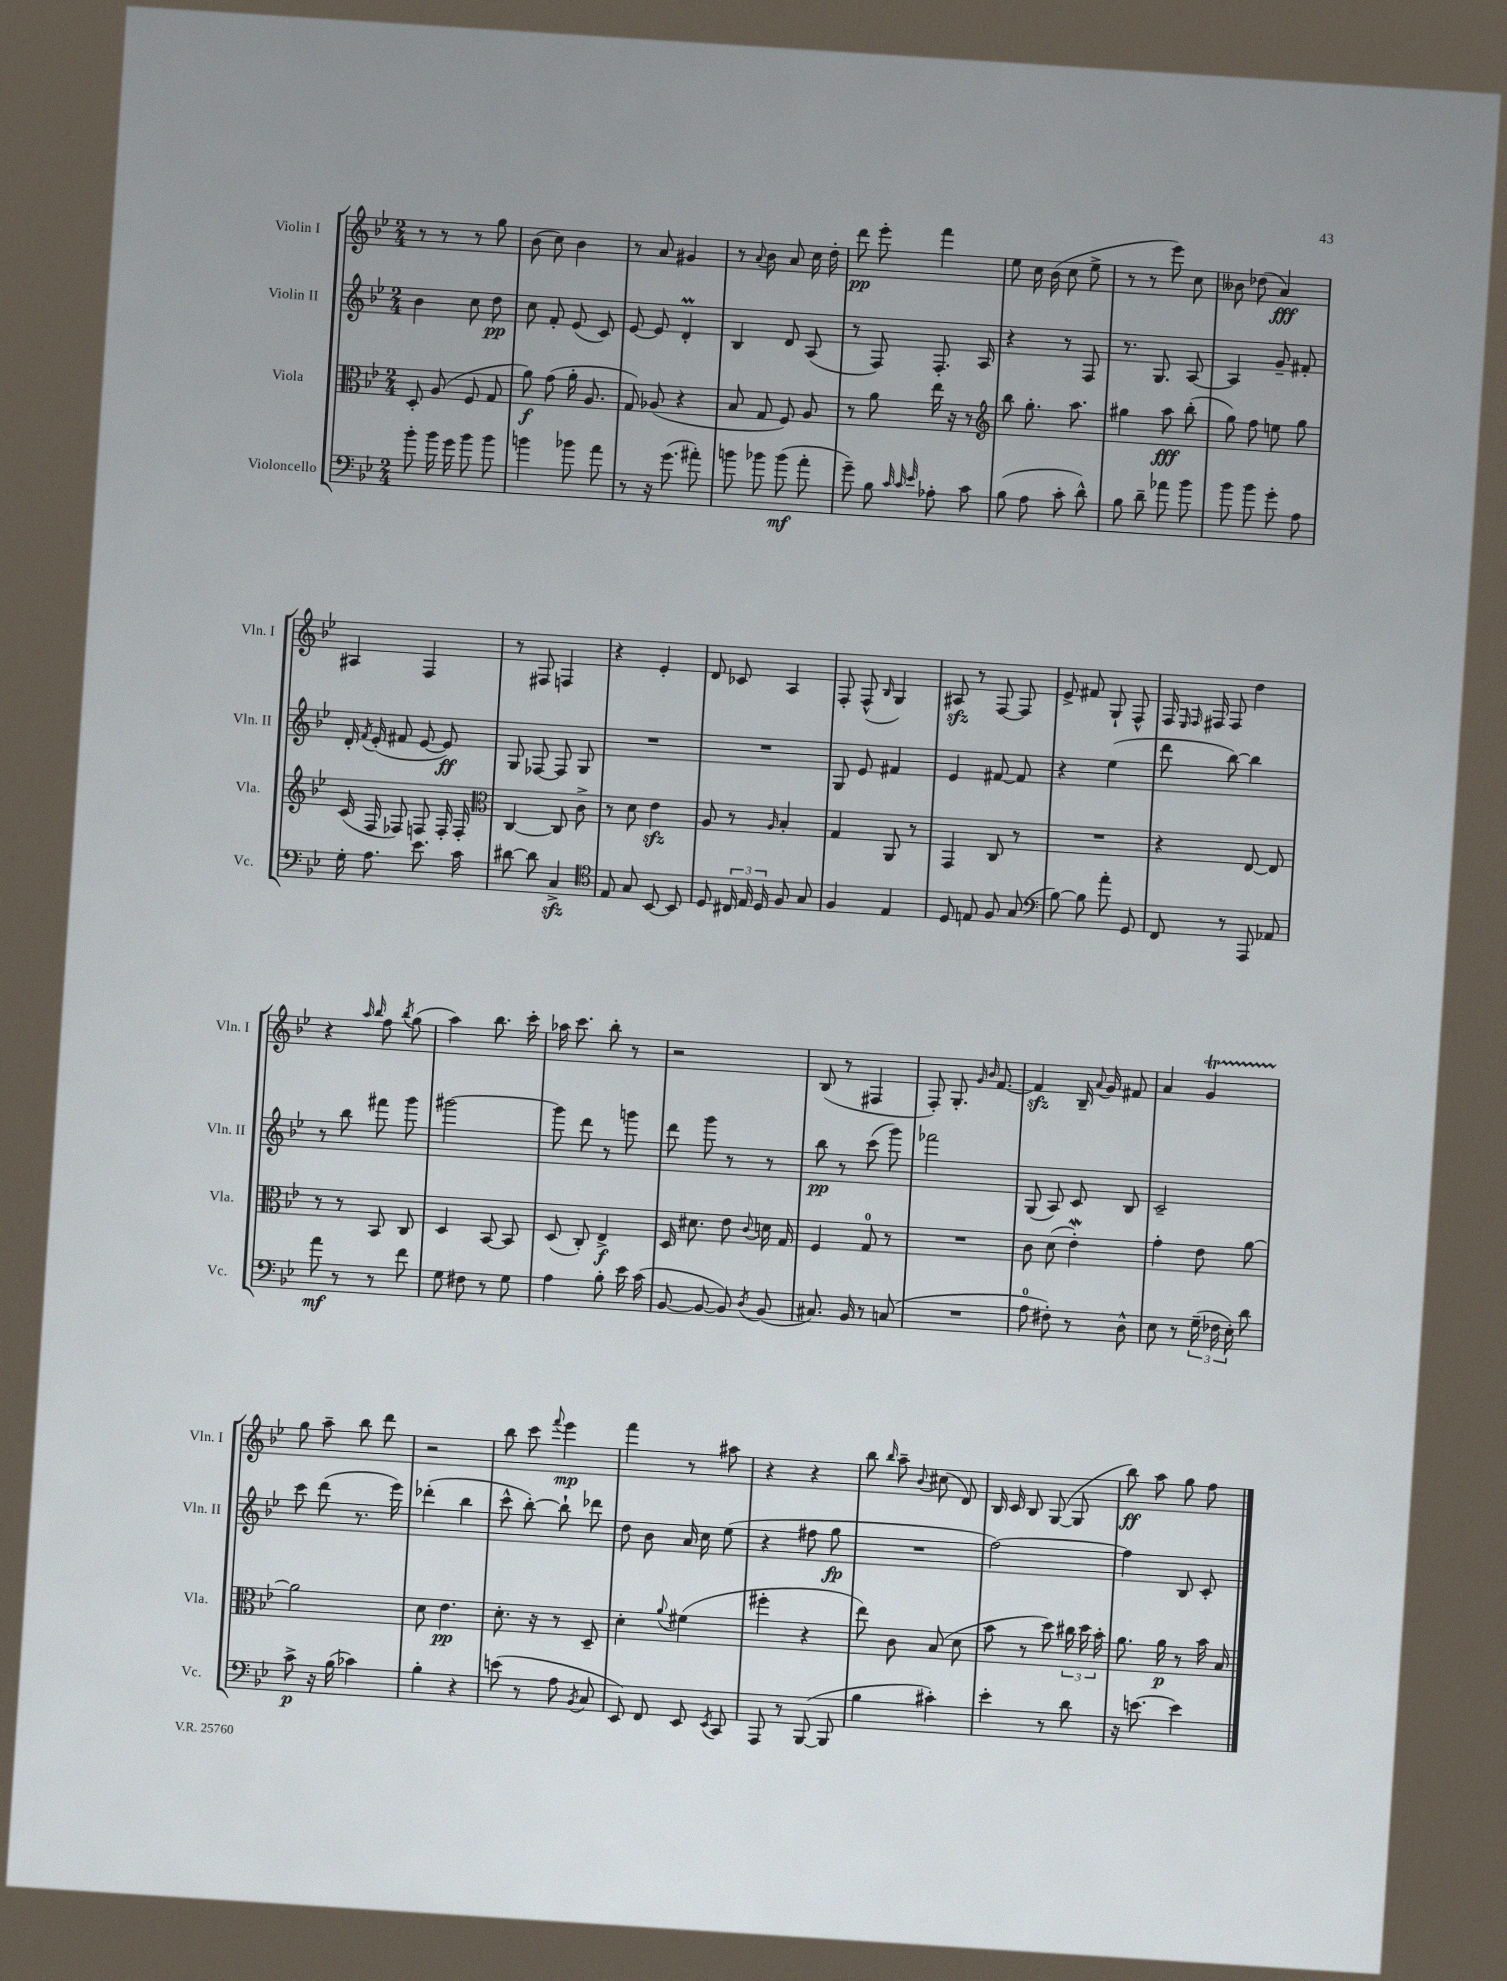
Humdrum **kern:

**kern	**kern	**kern	**kern
*staff4	*staff3	*staff2	*staff1
*clefF4	*clefC3	*clefG2	*clefG2
*k[b-e-]	*k[b-e-]	*k[b-e-]	*k[b-e-]
*M2/4	*M2/4	*M2/4	*M2/4
8b-'	8D'	4b-	8r
16b-	(8A	.	8r
16g	.	.	.
8b-	8F	8cc	8r
8b-	8G	8dd	8gg
=	=	=	=
4b	8a)	8cc	(8b-
.	(8g	8f'	8cc)
8b-	16a'	(8e-	4b-
.	8.A	.	.
8a	.	8c)	.
=	=	=	=
8r	8G)	[8e-	8r
16r	(8A-	8e-]	8a
(8.g	.	.	.
.	4r	4d'	4g#
8a#')	.	.	.
=	=	=	=
8b	8B-	4B-	8r
.	.	.	8qqa
8b-	8G	.	8b-
(8b-	8F)	8d	8a
8a'	8A	(8A	16cc
.	.	.	16dd'
=	=	=	=
8g~)	8r	8r	8ddd
8B-	8a	8F)	8eee-'
32qqc	.	.	.
32qqc	.	.	.
32qqe-	.	.	.
8A-'	16ee-	8.F'	4fff
.	16r	.	.
8c	8r	.	.
.	.	16A	.
=	=	=	=
*	*clefG2	*	*
(8B-	8bb-	4r	8ee-
8A	8.gg'	.	16cc
.	.	.	(16b-
8c'	.	8r	8cc
.	8.aa	.	.
8d^^)	.	8F	8ee-^
=	=	=	=
8B-	4gg#	8.r	8r
8d~	.	.	8r
.	.	8.G	.
8a-	8aa	.	8eee-)
8b-	(8bb-'	[8A	8cc
=	=	=	=
8b-	8gg)	4A]	8b--
8b-	8ff	.	(8dd-
8g'	8ee	8g~	4a)
8A	8gg	8f#'	.
=	=	=	=
16G'	(16c	16d'	4A#
.	.	8qf	.
8.A	16F	(16e-'	.
.	8F-)	8f#	.
8.e-	8F	[8e-	4F
.	16F'	8e-])	.
16c	16F'	.	.
=	=	=	=
*	*clefC3	*	*
[8d#	[4C	8G	8r
8d#]	.	[8F-	8F#
4C^	8C]	8F-]	4F
.	8c^	8G	.
=	=	=	=
*clefC4	*	*	*
8E-	8r	2r	4r
8G	8d	.	.
[8BB-	4e-	.	4e-'
8BB-]	.	.	.
=	=	=	=
8D	8A	2r	8d
24C#	8r	.	8c-
24E-	.	.	.
24D	.	.	.
.	16qqA	.	.
8F	4B-'	.	4A
8G	.	.	.
=	=	=	=
4F	4G	8G	8F'
.	.	8e-	(8F^^
.	.	.	16qqB-
4E-	8AA	4f#	4G)
.	8r	.	.
=	=	=	=
8D	4GG	4e-	8A#
8E	.	.	8r
8F	8C	[8f#	[8F
(8G	8r	8f#]	8F]
=	=	=	=
*clefF4	*	*	*
[8B-)	2r	4r	8e-^
8B-]	.	.	8f#
8a'	.	(4ee-	8G`
8GG	.	.	8F^^
=	=	=	=
8FF	4r	8ddd	16F
.	.	.	16qqE-
.	.	.	16qqF
.	.	.	16F#
8r	.	[8bb-)	8F#
8AAA	[8E-	4bb-]	4dd
8AA-	8E-]	.	.
=	=	=	=
8a	8r	8r	4r
8r	8r	8bb-	.
.	.	.	16qqaa
.	.	.	16qqbb-
8r	8BB-	8fff#	8ff
.	.	.	8qbb-
8f	8C	8ggg	(8gg
=	=	=	=
8G	4D	[2ggg#	4aa)
8F#	.	.	.
8r	[8BB-	.	8.bb-
8G	8BB-]	.	.
.	.	.	16ccc'
=	=	=	=
4A	(8D	8ggg#]	16aa-
.	.	.	8.ccc
.	8C')	8ddd	.
8B-'	4E-^	8r	8bb-'
16e-	.	8ggg	8r
(16c	.	.	.
=	=	=	=
[8BB-	16D	8ddd	2r
.	8.d#	.	.
8BB-_	.	8ggg	.
8BB-])	8e-	8r	.
8qD	8qqc	.	.
(8BB-	16d	8r	.
.	16G	.	.
=	=	=	=
8.C#)	4F	8bb-	(8B-
.	.	8r	8r
16BB-	.	.	.
8r	8G	(8ccc	4F#
(8C	8r	8ggg)	.
=	=	=	=
2r	2r	2fff-	8F')
.	.	.	8.G'
.	.	.	16qqg
.	.	.	16qqb-
.	.	.	[8.f
=	=	=	=
8A	8c	(8G	4f]
8F#')	(8d	8A)	.
8r	4e-')	8c	16B-~
.	.	.	8qqa
.	.	.	16g
8D^^	.	8B-	8f#
=	=	=	=
8E-	4g'	2c~	4a
8r	.	.	.
(24G~	8e-	.	4g
24F-	.	.	.
24E-')	.	.	.
8d	[8a	.	.
=	=	=	=
8c^	2a]	8ccc	8gg
16r	.	(8ddd	8aa~
(16B-	.	.	.
4c-)	.	8.r	8bb-
.	.	.	8ddd
.	.	16eee-)	.
=	=	=	=
4B-'	8d	(4ddd-'	2r
.	4.e-	.	.
4r	.	4bb-	.
=	=	=	=
(8e	8.d'	8ccc^^	8bb-
8r	.	[8bb-')	8ccc
.	16r	.	.
.	.	.	8qqfff
8A	8r	8bb-`]	4eee-
8qBB-	.	.	.
8C	8D~	8ddd-	.
=	=	=	=
8EE-)	4d'	8dd	4fff
8FF	.	8b-	.
.	8qqa	.	.
8EE-	(4f#	16a	8r
.	.	16cc	.
8qEE-	.	.	.
8CC	.	(8ee-	8aa#
=	=	=	=
8AAA	4ff#'	4r	4r
8r	.	.	.
([8BBB-	4r	8ff#	4r
8BBB-]	.	8gg	.
=	=	=	=
4B-	8ee-)	2r	8bb-
.	.	.	16qqbb-
.	8c	.	8aa~
.	.	.	8qqb-
4c#')	(8B-	.	(8cc#
.	8d	.	8d)
=	=	=	=
4e-'	8b-	[2ff)	16B-
.	.	.	16c
.	8r	.	8B-
8r	8dd)	.	([8G
8d	24cc#	.	8G]
.	24dd	.	.
.	24b-'	.	.
=	=	=	=
16r	8.a	4ff]	8bb-)
[8.e	.	.	.
.	.	.	8aa
.	16a	.	.
4e]	8r	8B-	8gg
.	16b-	8c'	8ff
.	16B-	.	.
==	==	==	==
*-	*-	*-	*-
